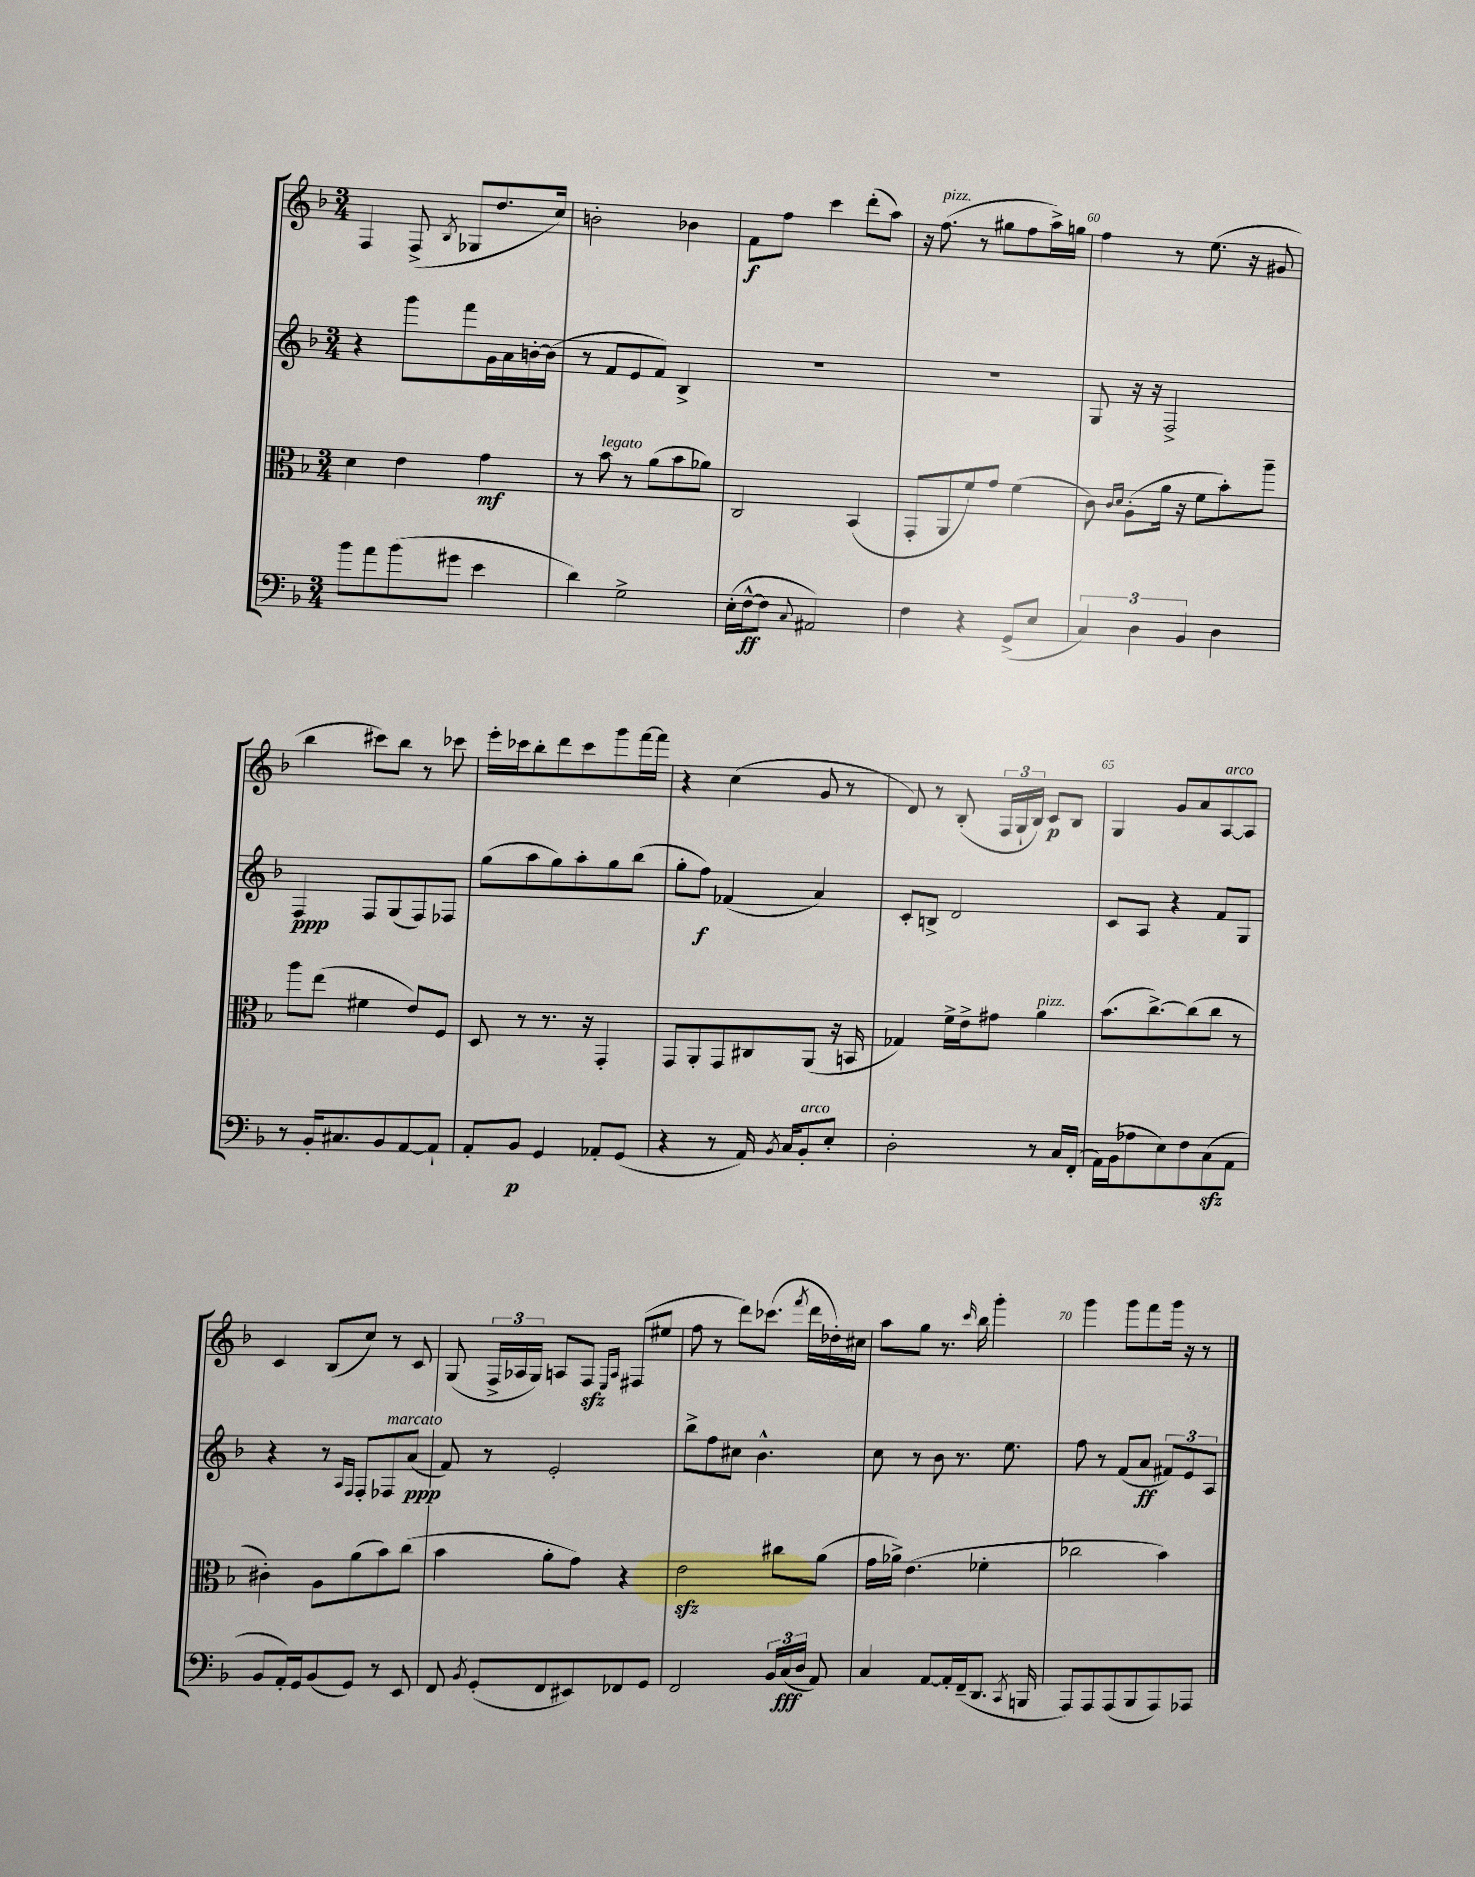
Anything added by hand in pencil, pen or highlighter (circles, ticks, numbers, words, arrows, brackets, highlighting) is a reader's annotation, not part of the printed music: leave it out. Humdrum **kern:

**kern	**dynam	**kern	**dynam	**kern	**dynam	**kern	**dynam
*part4	*part4	*part3	*part3	*part2	*part2	*part1	*part1
*staff4	*staff4	*staff3	*staff3	*staff2	*staff2	*staff1	*staff1
*clefF4	*	*clefC3	*	*clefG2	*	*clefG2	*
*k[b-]	*	*k[b-]	*	*k[b-]	*	*k[b-]	*
*M3/4	*	*M3/4	*	*M3/4	*	*M3/4	*
=56	=56	=56	=56	=56	=56	=56	=56
8b-\L	.	4d\	.	4r	.	4F/	.
8a\	.	.	.	.	.	.	.
(8b-\	.	4e\	.	8ggg\L	.	(8F^/	.
.	.	.	.	.	.	8qB-/	.
8g#X\J	.	.	.	8fff\	.	8G-X/L	.
4e\	.	4g\	mf	16g\L	.	8.dd/	.
.	.	.	.	16a\	.	.	.
.	.	.	.	[16bn'\	.	.	.
.	.	.	.	(16b\JJ]	.	16cc/Jk)	.
=57	=57	=57	=57	=57	=57	=57	=57
4d\)	.	8r	.	8r	.	2bn'\	.
!	!	!LO:TX:a:i:t=legato	!	!	!	!	!
.	.	8b-\	.	8f/L	.	.	.
2G^\	.	8r	.	8e/	.	.	.
.	.	(8a\L	.	8f/J)	.	.	.
.	.	8b-\	.	4B-^/	.	4b-X\	.
.	.	8a-X\J)	.	.	.	.	.
=58	=58	=58	=58	=58	=58	=58	=58
(16E'\LL	.	2C/	.	2.r	.	8f\L	f
[16F^^\J	ff	.	.	.	.	.	.
8F\J]	.	.	.	.	.	8ff\J	.
8qqC/	.	.	.	.	.	.	.
2AA#X/)	.	.	.	.	.	4ccc\	.
.	.	(4BB-/	.	.	.	(8ddd'\L	.
.	.	.	.	.	.	8aa\J)	.
=59	=59	=59	=59	=59	=59	=59	=59
4F\	.	8GG'/L	.	2.r	.	16r	.
!	!	!	!	!	!	!LO:TX:a:i:t=pizz.	!
.	.	.	.	.	.	(8.ff\	.
.	.	8AA/	.	.	.	.	.
4r	.	8f/)	.	.	.	8r	.
.	.	8g/J	.	.	.	8gg#X\L	.
(8GG^/L	.	(4f\	.	.	.	8ff\	.
8E/J	.	.	.	.	.	16aa^\L)	.
.	.	.	.	.	.	16ggn\JJ	.
=60	=60	=60	=60	=60	=60	=60	=60
6C/)	.	8c\)	.	8G/	.	4ff\	.
.	.	16qqc/LL	.	.	.	.	.
.	.	16qqd/JJ	.	.	.	.	.
.	.	(8A'\L	.	16r	.	.	.
6D\	.	.	.	.	.	.	.
.	.	.	.	16r	.	.	.
.	.	16a\Jk	.	2F^/	.	8r	.
.	.	16r	.	.	.	.	.
6BB-/	.	.	.	.	.	.	.
.	.	8f\L	.	.	.	(8.ee\	.
4D\	.	8b-'\)	.	.	.	.	.
.	.	.	.	.	.	16r	.
.	.	8aa~\J	.	.	.	8g#X/	.
!!LO:LB:g=z
=61	=61	=61	=61	=61	=61	=61	=61
8r	.	8aa\L	.	4F/	ppp	4bb-\	.
16BB-'/KL	.	(8ee\J	.	.	.	.	.
8.C#X/	.	.	.	.	.	.	.
.	.	4f#X\	.	8F/L	.	8ccc#X\L)	.
8BB-/	.	.	.	(8G/	.	8bb-\J	.
[8AA/	.	8e/L)	.	8F/)	.	8r	.
8AA`/J]	.	8F/J	.	8F-X/J	.	8ccc-X\	.
=62	=62	=62	=62	=62	=62	=62	=62
8AA'/L	.	8D/	.	(8gg\L	.	16eee'\LL	.
.	.	.	.	.	.	16ccc-X\J	.
8BB-/J	p	8r	.	8aa\	.	8bb-'\	.
4GG/	.	8.r	.	8gg\)	.	8ddd\	.
.	.	.	.	8aa'\	.	8ccc-\	.
.	.	16r	.	.	.	.	.
8AA-X'/L	.	4GG'/	.	8gg\	.	8ggg\	.
(8GG/J	.	.	.	(8bb-\J	.	[16fff\L	.
.	.	.	.	.	.	16fff\JJ]	.
=63	=63	=63	=63	=63	=63	=63	=63
4r	.	8GG/L	.	8gg'\L	.	4r	.
.	.	8AA'/	.	8ff\J)	f	.	.
8r	.	8GG/	.	(4f-X/	.	(4cc\	.
16AA/)	.	8C#X/	.	.	.	.	.
8qBB-/	.	.	.	.	.	.	.
16C/KL	.	.	.	.	.	.	.
!LO:TX:a:i:t=arco	!	!	!	!	!	!	!
8BB-'/	.	(8AA/J	.	4a/)	.	8g/	.
8E'/J	.	16r	.	.	.	8r	.
.	.	16BBn/	.	.	.	.	.
=64	=64	=64	=64	=64	=64	=64	=64
2D'\	.	4G-X/)	.	8c'/L	.	8d/)	.
.	.	.	.	8Bn^/J	.	8r	.
.	.	16f^\LL	.	2d/	.	(8B-'/	.
.	.	16e^\J	.	.	.	.	.
.	.	8g#X\J	.	.	.	24F/LL	.
.	.	.	.	.	.	24G`/	.
.	.	.	.	.	.	24B-/JJ)	.
!	!	!LO:TX:a:i:t=pizz.	!	!	!	!	!
8r	.	4a\	.	.	.	8c/L	p
16C/LL	.	.	.	.	.	8B-/J	.
(16FF'/JJ	.	.	.	.	.	.	.
=65	=65	=65	=65	=65	=65	=65	=65
16AA\LL)	.	(8.b-\L	.	8c/L	.	4G/	.
(16BB-\J	.	.	.	.	.	.	.
8A-X\	.	.	.	8A/J	.	.	.
.	.	[8.cc^\)	.	.	.	.	.
8E\)	.	.	.	4r	.	8g/L	.
8F\	.	(8cc\]	.	.	.	8a/	.
!	!	!	!	!	!	!LO:TX:a:i:t=arco	!
(8Czz\	.	8cc\J	.	8f/L	.	[8A/	.
8AA\J	.	8r	.	8G/J	.	8A/J]	.
!!LO:LB:g=z
=66	=66	=66	=66	=66	=66	=66	=66
8BB-/L	.	4c#X'\)	.	4r	.	4c/	.
16AA'/L)	.	.	.	.	.	.	.
16GG/J	.	.	.	.	.	.	.
(8BB-/	.	8A\L	.	8r	.	(8B-/L	.
.	.	.	.	16qqA/LL	.	.	.
.	.	.	.	16qqF/JJ	.	.	.
8GG/J)	.	(8a\	.	8F'/L	.	8cc/J)	.
!	!	!	!	!LO:TX:a:i:t=marcato	!	!	!
8r	.	8b-\)	.	8F-X/	.	8r	.
8EE/	.	(8cc\J	.	(8a/J	ppp	8c/	.
=67	=67	=67	=67	=67	=67	=67	=67
8FF/	.	4b-\	.	8f/)	.	(8G/	.
8qBB-/	.	.	.	.	.	.	.
(8GG'/L	.	.	.	8r	.	24F^/LL	.
.	.	.	.	.	.	24A-X/	.
.	.	.	.	.	.	24G/JJ)	.
8FF/	.	8a'\L	.	2e'/	.	8An/L	.
8EE#X/)	.	8g\J)	.	.	.	8Fzz/J	.
.	.	.	.	.	.	16qqE/LL	.
.	.	.	.	.	.	16qqA/JJ	.
8FF-X/	.	4r	.	.	.	(8F#X/L	.
8GG/J	.	.	.	.	.	8ee#X/J	.
=68	=68	=68	=68	=68	=68	=68	=68
2FF/	.	2ezz\	.	8bb-^\L	.	8ff\	.
.	.	.	.	8ff\	.	8r	.
.	.	.	.	8cc#X\J	.	8ddd\L)	.
.	.	.	.	4.b-^^\	.	(8.ccc-X\J	.
24BB-/LL	.	8cc#X\L	.	.	.	.	.
(24C/	fff	.	.	.	.	.	.
.	.	.	.	.	.	8qfff/	.
.	.	.	.	.	.	16ddd\LL	.
24D/JJ	.	.	.	.	.	.	.
8AA/)	.	(8a\J	.	.	.	16dd-X'\)	.
.	.	.	.	.	.	16cc#X\JJ	.
=69	=69	=69	=69	=69	=69	=69	=69
4C/	.	16g\LL	.	8cc\	.	8aa\L	.
.	.	16a-X^\JJ)	.	.	.	.	.
.	.	(4.e\	.	8r	.	8gg\J	.
[8AA/L	.	.	.	8b-\	.	8.r	.
16AA'/L]	.	.	.	8.r	.	.	.
.	.	.	.	.	.	16qqccc/	.
(16FF~/J	.	.	.	.	.	16bb-\	.
8.DD/J	.	4f-X'\	.	.	.	4ggg'\	.
.	.	.	.	8.ee\	.	.	.
8qCC/	.	.	.	.	.	.	.
16BBBn/	.	.	.	.	.	.	.
=70	=70	=70	=70	=70	=70	=70	=70
8AAA/L)	.	2cc-X\	.	8ff\	.	4ggg\	.
8AAA/	.	.	.	8r	.	.	.
(8AAA/	.	.	.	(8f/L	.	8ggg\L	.
8BBB-/	.	.	.	8a/J	ff	8fff\	.
8AAA/)	.	4b-\)	.	12f#X/L)	.	16ggg\Jk	.
.	.	.	.	.	.	16r	.
.	.	.	.	12e/	.	.	.
8AAA-X/J	.	.	.	.	.	8r	.
.	.	.	.	12A/J	.	.	.
==	==	==	==	==	==	==	==
*-	*-	*-	*-	*-	*-	*-	*-
